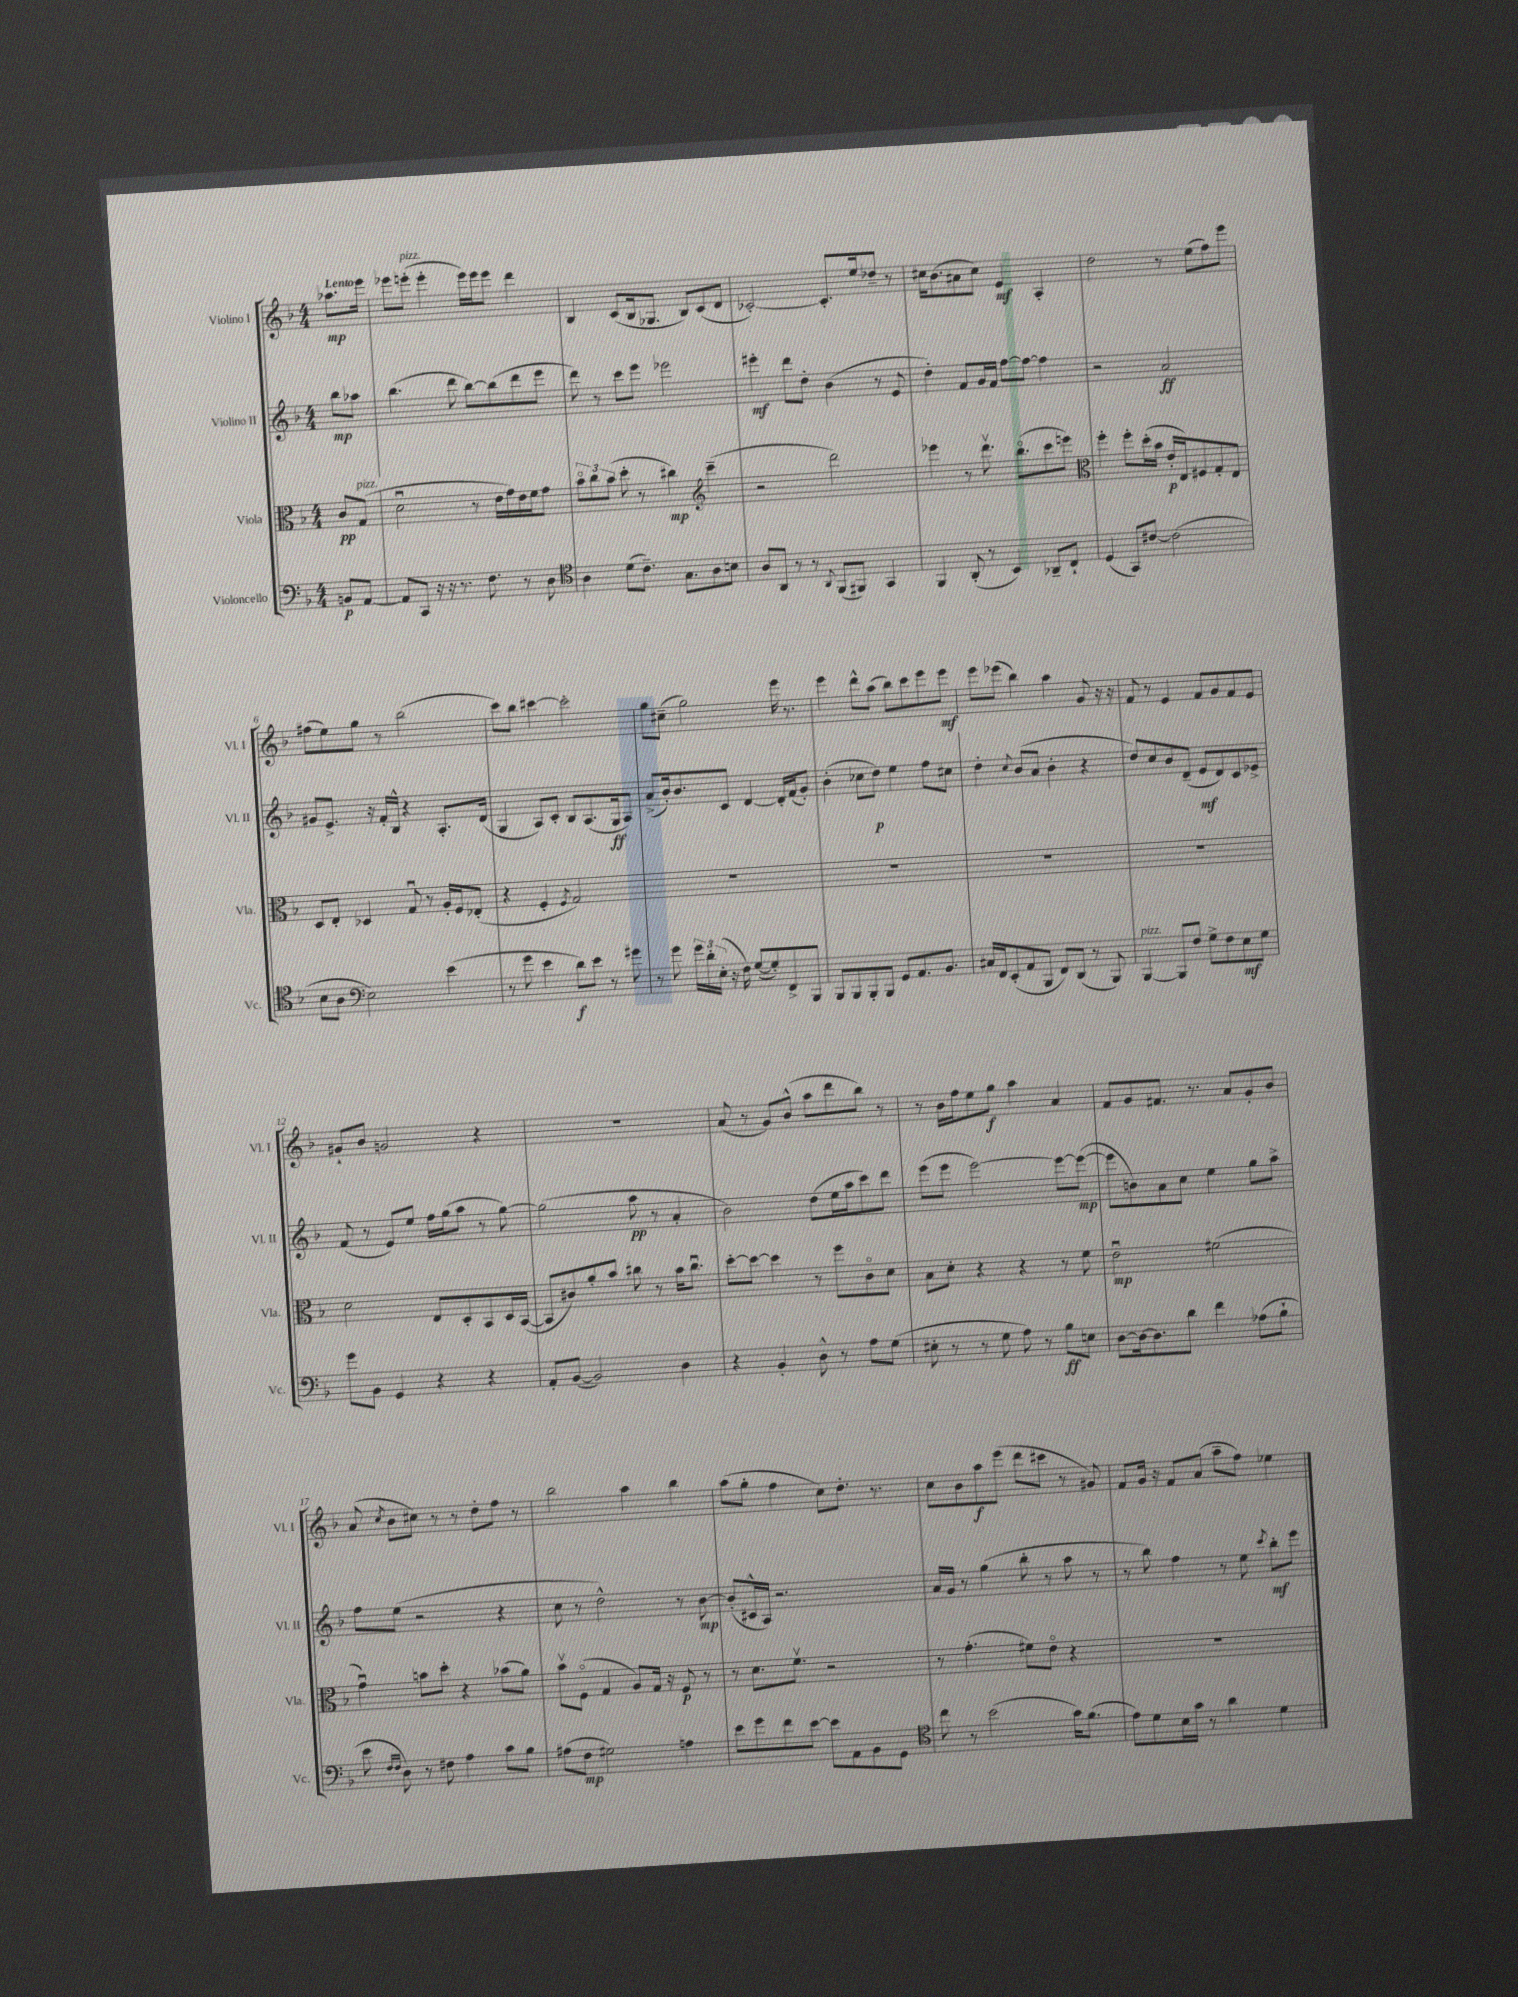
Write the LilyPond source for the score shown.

<<
\new StaffGroup <<
\new Staff = "s0" \with { instrumentName = "Violino I" shortInstrumentName = "Vl. I" } {
    \clef treble \key f \major \numericTimeSignature \time 4/4 \partial 4 \tempo "Lento"
    \autoBeamOff aes''8.[\mp e'''16] |
    ees'''8[ e'''8]-.^\markup { \italic "pizz." }( e'''4-. e'''16[) e'''16 e'''8] d'''4 |
    bes4 c'8[( bes16 ges8.] bes8[) c'8( d'8] |
    ces'2~-.) ces'8.[-. e''16 des''8]-- r8 |
    cis''16[ bes'8.( ais'8 cis''8]) e'4\mf a4-. |
    d''2 r8 e''8[( f''8) e'''8] |
    fis''8[( e''8) g''8] r8 bes''2( |
    c'''8[) bes''8] cis'''4~ cis'''2-. |
    g''8[ cis''8]--( g''2) e'''16 r8. |
    e'''4 d'''8[-^ a''8]( bes''8[) c'''8 e'''8 e'''8]\mf |
    e'''8[ ees'''8]( bes''4) a''4 g'8 r16 r16 |
    f'8 r8 e'4 f'8[ g'8 f'8 e'8] |
    gis'8[-! bes'8] g'2 r4 |
    r1 |
    a'8( r8 g'8[) bes'8]-^( a''8[ d'''8 bes''8]) r8 |
    r8 bes'16[ f''16 e''8 g''8]\f a''4 a'4 |
    f'8[ g'8 fis'8.] r8. a'8[ g'8-. bes'8] |
    a'8( \acciaccatura { c''8 } bes'8[ cis''8]) r8 r8 d''8[-. f''8] r8 |
    bes''2 a''4 bes''4 |
    a''8[( g''8]-. f''4 c''8[) d''8.]-. r8. |
    c''8[ bes'8 a''8\f e'''8]( d'''8[ cis'''8] r8 gis'8) |
    f'8[ g'16] r16 f'8[ a'8]( a''8[-- f''8]) ees''4 \bar "|." |
}
\new Staff = "s1" \with { instrumentName = "Violino II" shortInstrumentName = "Vl. II" } {
    \clef treble \key f \major \numericTimeSignature \time 4/4 \partial 4
    \autoBeamOff bes''8[\mp aes''8] |
    bes''4.( d'''8 bes''8[~) bes''8( d'''8 e'''8] |
    d'''8) r8 c'''8[ e'''8] ees'''2 |
    eis'''4-.\mf d'''8[ d''8]-. bes'4( r8 e'8 |
    d''4-.) f'8[ g'16 f'16] f''8[~ f''8]~ f''4 |
    r2 a'2\ff |
    gis'8[ e'8.]-> r16 f'16[-. bes16]-^ r4 a8.[-. d'16]( |
    g4 a8[) c'8]-. bes8[ a8.( g16\ff a8]) |
    a'8[->( bes'16-.) bes'8. c'8] d'4~ d'16[-. f'16( g'8]-.) |
    bes'4-.( ces''8[ d''8]\p) e''4 f''8[ cis''8] |
    d''4-. \appoggiatura { c''8 } bes'8[( a'8] bes'4-. r4 |
    d''8[) c''8 bes'8 d'8]--( e'8[\mf d'8) c'8 ees'8]-> |
    f'8( r8 e'8[) e''8] f''16[ g''16( a''8] r8 g''8~) |
    g''2( a''8\pp r8 a'4-. |
    bes'2) d''8[( e''16 a''16 c'''8) d'''8] |
    e'''8[( e'''8] e'''2~) e'''8[~ e'''8]~\mp( |
    e'''8[ b'8) a'8 c''8] e''4 g''8[ a''8]-> |
    f''8[ e''8]( r2 r4 |
    c''8 r8 d''2-^) r8 bes'8~\mp |
    bes'8[-.( cis'16-^ a16]) r2. |
    a'16[ g'16] r8 g''4( bes''8-. r8 a''8 r8 |
    r8 bes''8) f''4 r8 e''8 \acciaccatura { c'''8 } bes''8[-.\mf e'''8] \bar "|." |
}
\new Staff = "s2" \with { instrumentName = "Viola" shortInstrumentName = "Vla." } {
    \clef alto \key f \major \numericTimeSignature \time 4/4 \partial 4
    \autoBeamOff c'8[\pp g8]^\markup { \italic "pizz." }( |
    d'2\downbow r8 e'16[ g'16) e'16 f'16 g'8] |
    \tuplet 3/2 { bes'8[\flageolet c''8 bes'8]( } d''8-. r8 cis''4\mp) \clef treble c'''4--( |
    r2 d'''2) |
    ees'''4 r8 d'''8.\upbow bes''8.[\flageolet( c'''8 e'''8]) |
    \clef alto f''4-. f''8[-. d''16-.( bes'16] e'16[-.\p e16) fis8 g8-. e8] |
    d8[ e8]-. des4 g8\downbow r8 a16[-. f16 ees8]-.( |
    r4 f4-. \acciaccatura { f8 } g2) |
    R1 |
    R1 |
    R1 |
    R1 |
    d'2 e8[ d8-. bes,8 d16 bes,16]~( |
    bes,8[ cis'8) a'8-. bes'8] cis''8 r8 bes'16[ cis''8.]\downbow |
    d''8[~-. d''8]~ d''4 r8 f''8[ c'8\flageolet d'8] |
    bes8[ d'8]-. r4 r4 r8 f'8 |
    e'2\downbow\mp fis'2( |
    g'4\downbow) b'8[ d''8]-. r4 bes'8[( a'8]) |
    bes'8[\upbow f8]\flageolet( g4 a8[) g16] r16 f8\p r8 |
    r8 d'8.[ f'8.]\upbow r2 |
    r8 g'4.-.( fis'8[) e'8]\flageolet r4 |
    R1 \bar "|." |
}
\new Staff = "s3" \with { instrumentName = "Violoncello" shortInstrumentName = "Vc." } {
    \clef bass \key f \major \numericTimeSignature \time 4/4 \partial 4
    \autoBeamOff b,8[\p a,8]~ |
    a,8[ c,8] r16 r16 r8. f8. r8 d8 |
    \clef tenor a4 d'8[( c'8.]--) g8.[ a8 b8] |
    a8[ a,8] r8 r8 \appoggiatura { a,8 } f,8[( fis,8]) g,4 |
    f,4 a,8-.( r8 bes,4) aes,8[-- c8]-! |
    d4( g,8[) cis'8]~ cis'2( |
    bes8[ a8] \clef bass e2) e'4( |
    r8 g'8 e'4 d'8[\f) e'8] r8 gis'8 |
    r8 g'8 \tuplet 3/2 { g'16[ d'16-. e16]-.( } r16 f16) g8[~( g8-.) f,8-> bes,,8] |
    bes,,8[ bes,,8 bes,,8-. bes,,8] g,8[ a,8. bes,8.] |
    cis16[ f,16 e,8-.( a,8 bes,,8] f,8[) d,8]( r8 bes,,8) |
    bes,,4~^\markup { \italic "pizz." } bes,,8[ f8] g8[-> f8 e8\mf g8] |
    g'8[ bes,8] g,4 r4 r4 |
    a,8[-. bes,8]~( bes,2) d4 |
    r4 bes,4-. d8-^ r8 a8[ g8]( |
    eis8-. r8 r8 g8 a8) r8 bes8[\ff e8] |
    d8[~ d16~ d8. d'8] f'4 aes8[( bes8]-! |
    e'8 \grace { f16[ f16] } d8) r8 fis8 a4 c'8[ bes8] |
    ais8[( f8]\mp gis2) a4 |
    e'8[ g'8 f'8 e'8]~ e'8[ a,8 bes,8 g,8] |
    \clef tenor c''8 r8 bes'2( g'16[) f'8.]( |
    e'8[) d'8 bes16 g'16] r8 a'4 d'4 \bar "|." |
}
>>
>>
